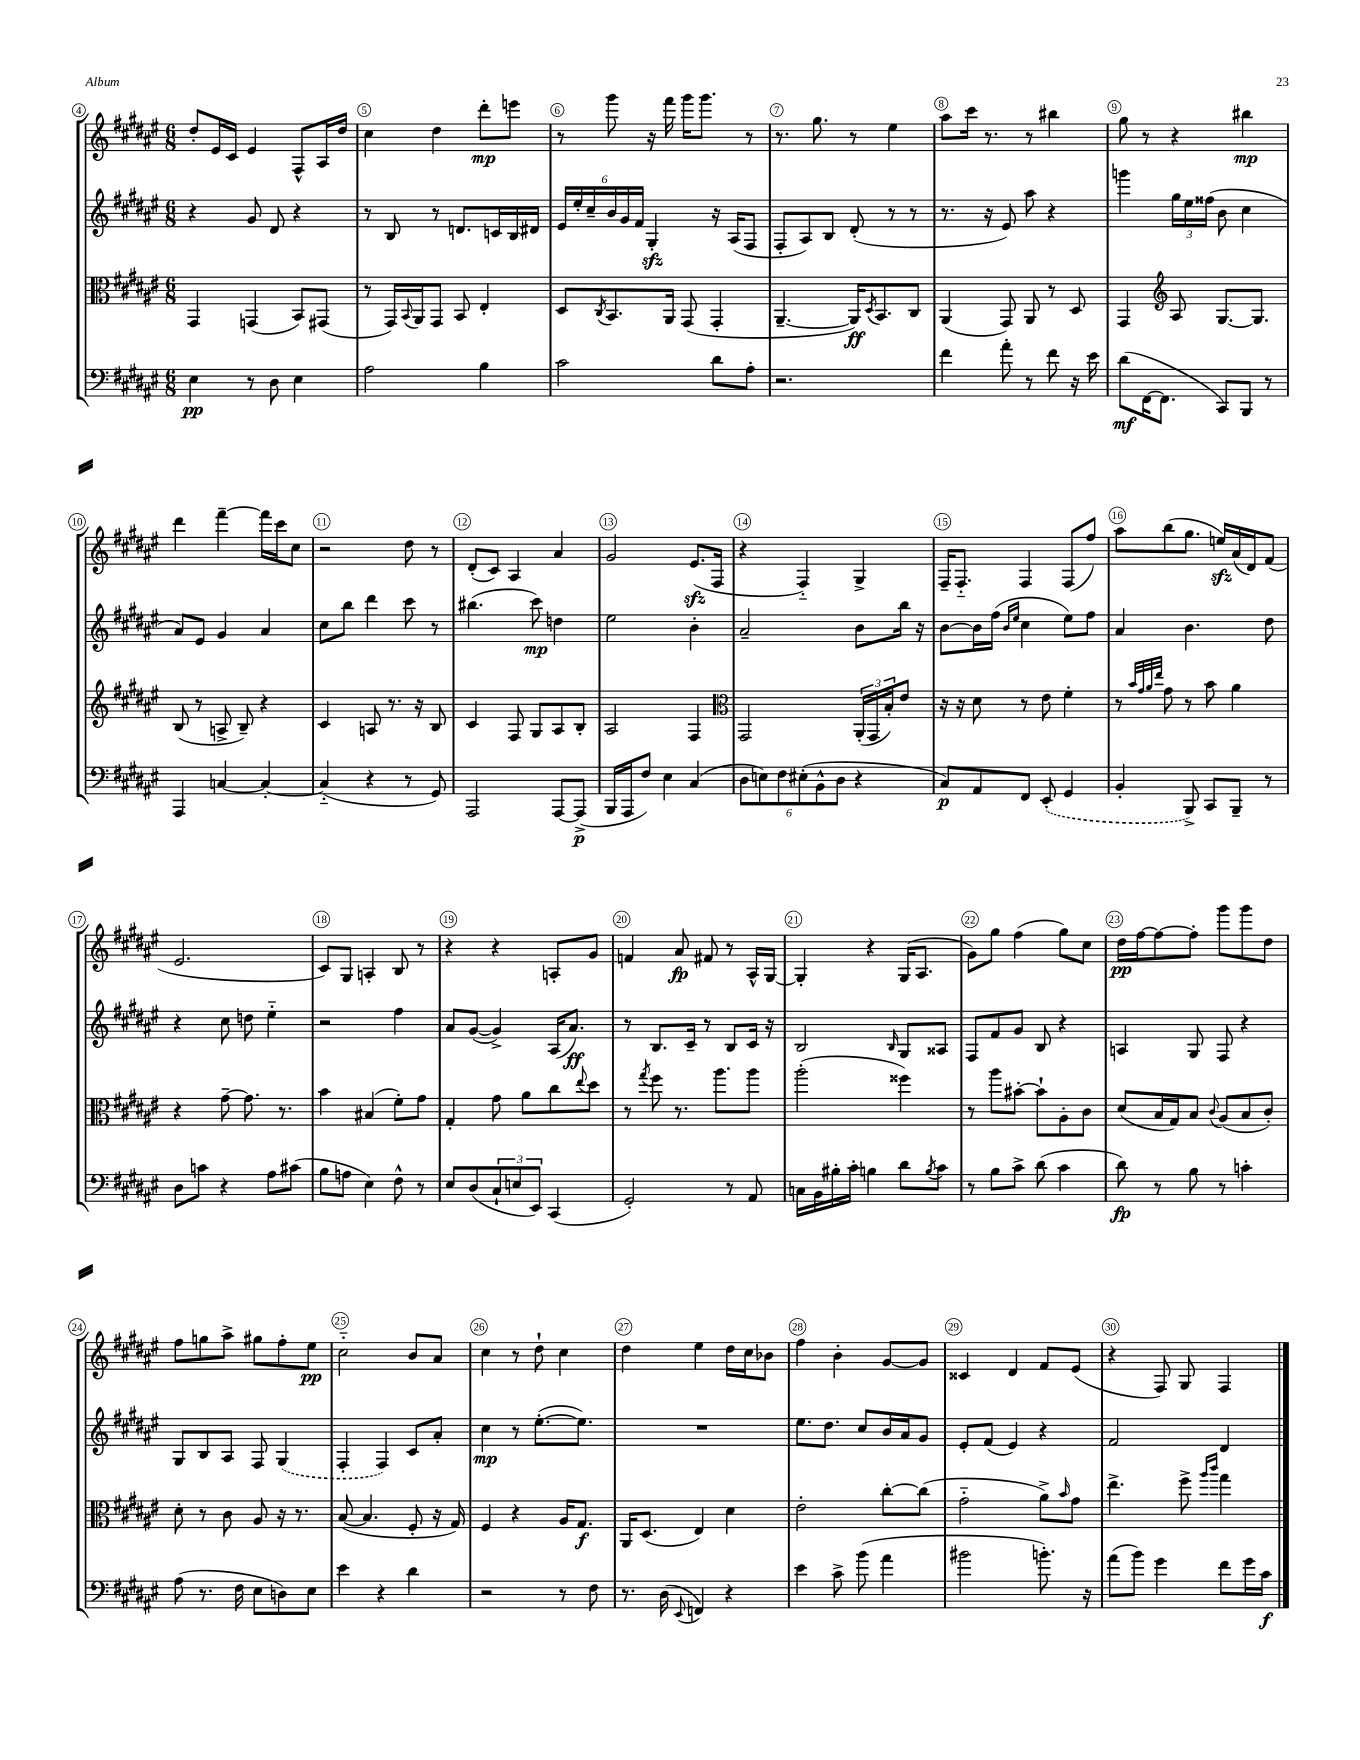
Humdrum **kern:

**kern	**kern	**kern	**kern
*staff4	*staff3	*staff2	*staff1
*clefF4	*clefC3	*clefG2	*clefG2
*k[f#c#g#d#a#e#]	*k[f#c#g#d#a#e#]	*k[f#c#g#d#a#e#]	*k[f#c#g#d#a#e#]
*M6/8	*M6/8	*M6/8	*M6/8
4E#\	4GG#/	4r	8dd#'/L
.	.	.	16e#/L
.	.	.	16c#/JJ
8r	(4GG/	8g#/	4e#/
8D#\	.	8d#/	.
4E#\	8BB/L)	4r	8F#^^/L
.	(8GG#/J	.	16A#/L
.	.	.	16dd#/JJ
=	=	=	=
2A#\	8r	8r	4cc#\
.	16GG#/LL)	8B/	.
.	8qqBB/	.	.
.	16AA#/J	.	.
.	8GG#/J	8r	4dd#\
.	8BB/	8.d/L	.
4B\	4E#'/	.	8ddd#'\L
.	.	16c/L	.
.	.	16B/	8eee\J
.	.	16d#/JJ	.
=	=	=	=
2c#\	8D#/L	24e#/LL	8r
.	.	24ee#'/	.
.	.	24cc#~/	.
.	8qC#/	.	.
.	8.BB/	24b/	8ggg#\
.	.	24g#/	.
.	.	24f#/JJ	.
.	.	4G#'/	16r
.	16AA#/Jk	.	16fff#\
.	(8GG#/	.	16ggg#\LK
.	.	.	8.ggg#\J
8d#\L	4GG#'/	16r	.
.	.	(16A#/LK	.
8A#'\J	.	8F#/J	8r
=	=	=	=
2.r	[4.AA#~/	8F#'/L	8.r
.	.	8A#/)	.
.	.	.	8.gg#\
.	.	8B/J	.
.	16AA#/]LK)	(8d#'/	8r
.	8qD#/	.	.
.	8.BB/	.	.
.	.	8r	4ee#\
.	8C#/J	8r	.
=	=	=	=
4f#\	(4AA#/	8.r	8aa#\L
.	.	.	16ccc#\Jk
.	.	16r	8.r
8a#'\	8GG#/)	8e#/)	.
8r	8AA#/	8aa#\	8r
8f#\	8r	4r	4bb#\
16r	8D#/	.	.
16e#\	.	.	.
=	=	=	=
(8d#\L	4GG#/	4ggg\	8gg#\
[16FF#\K	.	.	8r
8.FF#\]J	.	.	.
*	*clefG2	*	*
.	8A#/	24gg#\LL	4r
.	.	24ee#\	.
.	.	(24ff##\JJ	.
8CC#/L)	[8.G#/L	8b\	.
8BBB/J	.	4cc#\	4bb#\
.	8.G#/]J	.	.
8r	.	.	.
=	=	=	=
4AAA#/	(8B/	8a#/L)	4ddd#\
.	8r	8e#/J	.
[4C/	8A^/	4g#/	[4fff#~\
.	8B~/)	.	.
4C'/_	4r	4a#/	16fff#\]LL
.	.	.	16ccc#\J
.	.	.	8cc#\J
=	=	=	=
(4C'~/]	4c#/	8cc#\L	2r
.	.	8bb\J	.
4r	8A/	4ddd#\	.
.	8.r	.	.
8r	.	8ccc#\	8dd#\
.	16r	.	.
8GG#/)	8B/	8r	8r
=	=	=	=
2AAA#/	4c#/	(4.bb#\	(8d#'/L
.	.	.	8c#/J)
.	8F#/	.	4A#/
.	8G#/L	8ccc#\)	.
[8AAA#/L	8A#/	4dd\	4a#/
(8AAA#^/]J	8B'/J	.	.
=	=	=	=
16BBB/LL	2A#/	2ee#\	2g#/
16AAA#/J	.	.	.
8F#/J)	.	.	.
4E#\	.	.	.
(4C#/	4F#/	4b'\	(8.e#/L
.	.	.	16F#/Jk
=	=	=	=
*	*clefC3	*	*
12D#\L	2GG#/	2a#~/	4r
12E\)	.	.	.
12F#\	.	.	.
(12E#'\	.	.	4F#'~/)
12BB^^\	.	.	.
12D#\J	.	.	.
4r	(24AA#'/LL	8b\L	4G#^/
.	24GG#/	.	.
.	24B'/J)	.	.
.	8e#/J	16bb\Jk	.
.	.	16r	.
=	=	=	=
8C#/L)	16r	[8b\L	16F#~/LK
.	16r	.	8.F#'~/J
8AA#/	8d#\	16b\]L	.
.	.	(16ff#\JJ	.
.	.	16qqb/LL	.
.	.	16qqee#/JJ	.
8FF#/J	8r	4cc#\	4F#/
(8EE#'/	8e#\	.	.
4GG#/	4f#'\	8ee#\L)	(8F#/L
.	.	8ff#\J	8ff#/J)
=	=	=	=
4BB'/	8r	4a#/	8aa#\L
.	32qqb/LLL	.	.
.	32qqg#/	.	.
.	32qqa#/	.	.
.	32qqee#/JJJ	.	.
.	8g#\	.	(8bb\
8BBB^/)	8r	4.b\	8.gg#\J
8CC#/L	8b\	.	.
.	.	.	16ee/LL)
8BBB~/J	4a#\	.	(16a#/
.	.	.	16d#/J)
8r	.	8dd#\	(8f#/J
=	=	=	=
8D#\L	4r	4r	2.e#/
8c\J	.	.	.
4r	[8g#~\	8cc#\	.
.	8.g#\]	8dd\	.
8A#\L	.	4ee#'~\	.
.	8.r	.	.
(8c#\J	.	.	.
=	=	=	=
8B\L	4b\	2r	8c#/L)
8A\J	.	.	8G#/J
4E#\)	(4B#/	.	4A'/
8F#^^\	8f#'\L)	4ff#\	8B/
8r	8g#\J	.	8r
=	=	=	=
8E#/L	4G#'/	8a#/L	4r
(8D#/	.	([8g#/J	.
12C#`/	8g#\	4g#^/])	4r
12E/	.	.	.
.	8a#\L	.	.
12EE#/J)	.	.	.
(4CC#/	8cc#\	(16A#/LK	8A'/L
.	.	8.a#/J)	.
.	8qqee#/	.	.
.	8dd#\J	.	8g#/J
=	=	=	=
2GG#'/)	8r	8r	4f/
.	8qgg#/	.	.
.	8ff#\	8.B/L	.
.	8.r	.	8a#/
.	.	16c#~/Jk	.
.	.	8r	8f#/
.	8.aa#\L	.	.
8r	.	8B/L	8r
8AA#/	8aa#\J	16c#/Jk	16A#^^/LL
.	.	16r	[16G#/JJ
=	=	=	=
16C\LL	(2aa#'\	2B/	4G#'/]
16BB\	.	.	.
16B#'\	.	.	.
16c#'\JJ	.	.	.
4B\	.	.	4r
.	.	16qqB/	.
8d#\L	4ff##\)	8G#/L	(16G#/LK
.	.	.	8.A#/J
8qB/	.	.	.
8c#\J	.	8A##/J	.
=	=	=	=
8r	8r	8F#/L	8g#\L)
8B\L	8aa#\L	8f#/	8gg#\J
8c#^\J	[8b#'\J	8g#/J	(4ff#\
(8d#\	8b#`\]L	8B/	.
4c#\	8A#'\	4r	8gg#\L)
.	8c#\J	.	8cc#\J
=	=	=	=
8d#\)	(8d#/L	4A/	16dd#\LL
.	.	.	[16ff#\J
8r	16B/L	.	8ff#\_
.	16G#/J)	.	.
8B\	8B/J	8G#/	8ff#'\]J
.	8qqc#/	.	.
8r	(8A#/L	8F#/	8ggg#\L
4c'\	8B/	4r	8ggg#\
.	8c#'/J)	.	8dd#\J
=	=	=	=
(8A#\	8d#'\	8G#/L	8ff#\L
8.r	8r	8B/	8gg\
.	8c#\	8A#/J	8aa#^\J
16F#\	.	.	.
8E#\L	8A#/	8F#/	8gg#\L
8D\)	16r	(4G#/	8ff#'\
.	8.r	.	.
8E#\J	.	.	8ee#\J
=	=	=	=
4e#\	([8B/	4F#'/	2cc#'~\
.	4.B/]	.	.
4r	.	4F#/)	.
4d#\	8F#'/	8c#/L	8b/L
.	16r	8a#'/J	8a#/J
.	16G#/)	.	.
=	=	=	=
2r	4F#/	4cc#\	4cc#\
.	4r	8r	8r
.	.	([8.ee#'\L	8dd#`\
8r	16A#/LK	.	4cc#\
.	8.G#/J	8.ee#\]J)	.
8F#\	.	.	.
=	=	=	=
8.r	16AA#/LK	2.r	4dd#\
.	(8.D#/J	.	.
(16D#\	.	.	.
8qqEE#/	.	.	.
4FF/)	4E#/)	.	4ee#\
4r	4d#\	.	16dd#\LL
.	.	.	16cc#\J
.	.	.	8b-\J
=	=	=	=
4e#\	2e#'\	8.ee#\L	4ff#\
.	.	8.dd#\J	.
8c#^\	.	.	4b'\
(8b\	.	8cc#/L	.
4a#\	[8cc#'\L	16b/L	[8g#/L
.	.	16a#/J	.
.	(8cc#\]J	8g#/J	8g#/]J
=	=	=	=
2b#\	2g#'~\	8e#'/L	4c##/
.	.	(8f#/J	.
.	.	4e#/)	4d#/
8.b'\)	8a#^\L)	4r	8f#/L
.	16qqb/	.	.
.	8g#\J	.	(8e#/J
16r	.	.	.
=	=	=	=
(8a#\L	4.ee#^\	2f#/	4r
8b\J)	.	.	.
4g#\	.	.	8F#/)
.	8ff#^\	.	8G#/
.	16qqaa#/LL	.	.
.	16qqccc#/JJ	.	.
8f#\L	4gg#\	4d#/	4F#/
16g#\L	.	.	.
16c#\JJ	.	.	.
==	==	==	==
*-	*-	*-	*-
